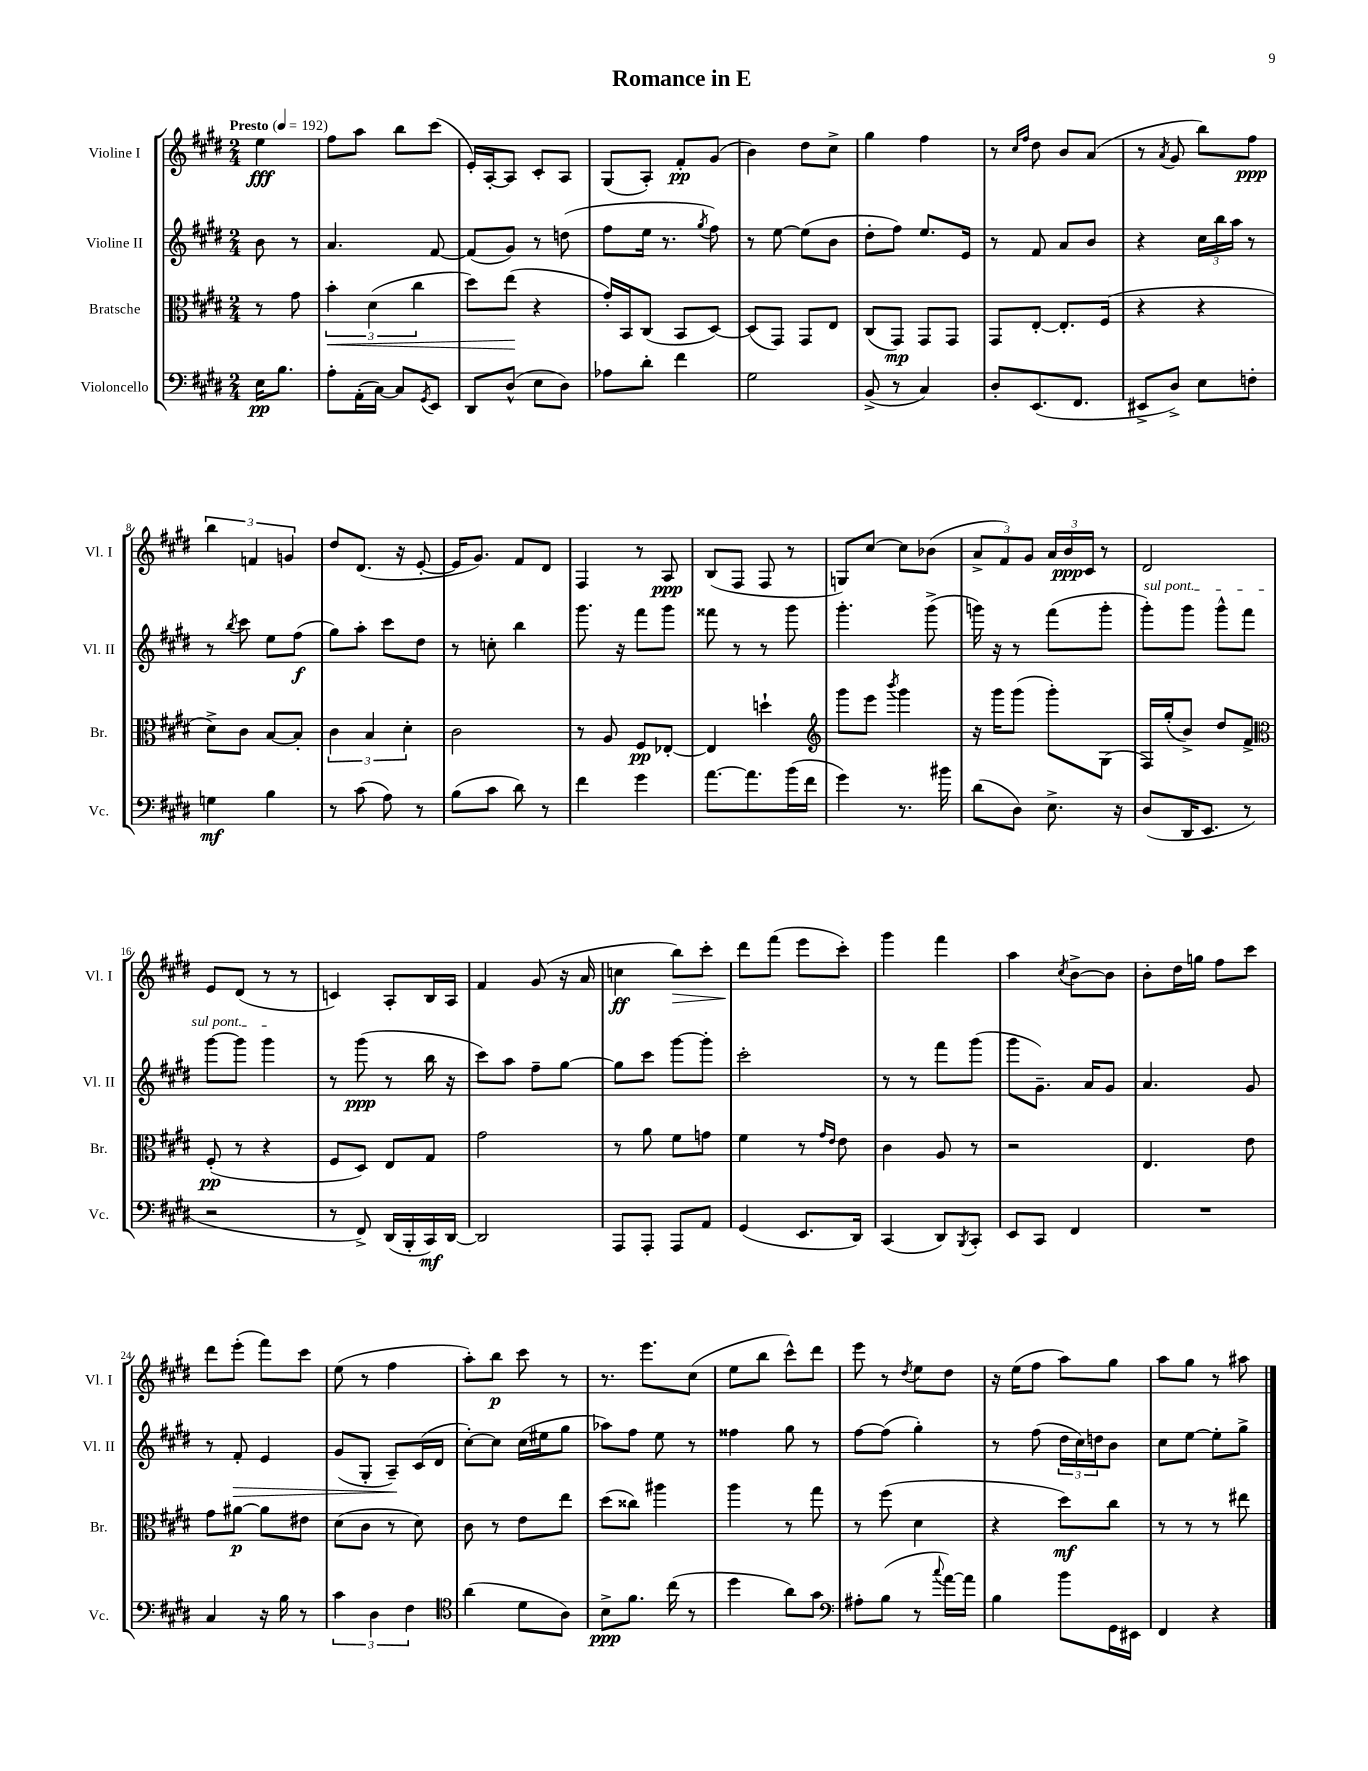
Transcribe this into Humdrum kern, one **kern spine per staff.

**kern	**kern	**kern	**kern
*staff4	*staff3	*staff2	*staff1
*clefF4	*clefC3	*clefG2	*clefG2
*k[f#c#g#d#]	*k[f#c#g#d#]	*k[f#c#g#d#]	*k[f#c#g#d#]
*M2/4	*M2/4	*M2/4	*M2/4
*MM192	*MM192	*MM192	*MM192
16E	8r	8b	4ee
8.B	.	.	.
.	8g#	8r	.
=	=	=	=
8A'	6b'	4.a	8ff#
(16AA'	.	.	8aa
.	(6d#	.	.
[16C#)	.	.	.
8C#]	.	.	8bb
.	6cc#	.	.
8qGG#	.	.	.
8EE	.	[8f#	(8ccc#
=	=	=	=
8DD#	8dd#)	(8f#]	16e')
.	.	.	[16A'
(8D#^^	(8ee	8g#)	8A]
8E	4r	8r	8c#'
8D#)	.	(8dd	8A
=	=	=	=
8A-	16g#')	8ff#	(8G#
.	16BB	.	.
8d#'	(8C#	16ee	8A')
.	.	8.r	.
4f#	8BB	.	8f#'
.	.	8qgg#	.
.	[8D#)	8ff#)	(8g#
=	=	=	=
2G#	(8D#]	8r	4b)
.	8GG#)	[8ee	.
.	8GG#	(8ee]	8dd#
.	8E	8b	8cc#^
=	=	=	=
(8BB^	(8C#	8dd#'	4gg#
8r	8GG#)	8ff#)	.
4C#)	8GG#	8.ee	4ff#
.	8GG#	.	.
.	.	16e	.
=	=	=	=
8D#'	8GG#	8r	8r
.	.	.	16qqcc#
.	.	.	16qqff#
(8.EE	[8E'	8f#	8dd#
.	8.E']	8a	8b
8.FF#	.	.	.
.	.	8b	(8a
.	(16F#	.	.
=	=	=	=
8EE#^	4r	4r	8r
.	.	.	8qa
8D#^)	.	.	8g#
8E	4r	24cc#	8bb)
.	.	24bb	.
.	.	24aa	.
8F'	.	8r	8ff#
=	=	=	=
4G	8d#^)	8r	6bb
.	.	8qbb	.
.	8c#	8ccc#	.
.	.	.	6f
4B	[8B	8ee	.
.	.	.	6g
.	8B']	(8ff#	.
=	=	=	=
8r	6c#	8gg#)	8dd#
(8c#	.	8aa'	(8.d#
.	6B	.	.
8A)	.	8ccc#	.
.	.	.	16r
.	6d#'	.	.
8r	.	8dd#	[8e'
=	=	=	=
(8B	2c#	8r	16e]
.	.	.	8.g#)
8c#	.	8cc'	.
8d#)	.	4bb	8f#
8r	.	.	8d#
=	=	=	=
4f#	8r	8.ggg#	4F#
.	8A	.	.
.	.	16r	.
4g#	8F#	8fff#	8r
.	[8E-'	8ggg#	8A
=	=	=	=
[8.a	4E-]	8fff##	(8B
.	.	8r	8F#
8.a]	.	.	.
.	4dd`	8r	8F#
(16b	.	8ggg#	8r
16f#	.	.	.
=	=	=	=
*	*clefG2	*	*
4g#)	8ggg#	4.ggg#'	8G)
.	8eee	.	[8cc#
.	8qbbb	.	.
8.r	4ggg#	.	8cc#]
.	.	(8ggg#^	(8b-
16b#	.	.	.
=	=	=	=
(8d#	16r	16ggg)	12a^
.	16ggg#	16r	.
.	.	.	12f#)
8D#)	(8ggg#	8r	.
.	.	.	12g#
8.E^	8ggg#')	(8fff#	24a
.	.	.	24b
.	.	.	24c#
.	(8G#	8ggg'	8r
16r	.	.	.
=	=	=	=
(8D#	16F#)	8ggg#')	2d#
.	(16gg#'	.	.
16DD#	8b^)	8ggg#	.
8.EE	.	.	.
.	8dd#	8ggg#^^	.
8r	8f#^	8fff#	.
=	=	=	=
*	*clefC3	*	*
2r	(8F#'	[8ggg#	8e
.	8r	8ggg#]	(8d#
.	4r	4ggg#	8r
.	.	.	8r
=	=	=	=
8r	8F#	8r	4c)
8FF#^)	8D#)	(8ggg#	.
(16DD#	8E	8r	8A'
16BBB'	.	.	.
16CC#)	8G#	16bb	16B
[16DD#	.	16r	16A
=	=	=	=
2DD#]	2g#	8ccc#)	4f#
.	.	8aa	.
.	.	8ff#~	(8g#
.	.	[8gg#	16r
.	.	.	16a
=	=	=	=
8AAA	8r	8gg#]	4cc
8AAA'	8a	8ccc#	.
8AAA	8f#	[8ggg#	8bb)
8AA	8g	8ggg#']	8ccc#'
=	=	=	=
(4GG#	4f#	2ccc#'	8ddd#
.	.	.	(8fff#
8.EE	8r	.	8eee
.	16qqg#	.	.
.	16qqe	.	.
.	8e	.	8ccc#')
16DD#)	.	.	.
=	=	=	=
(4CC#	4c#	8r	4ggg#
.	.	8r	.
8DD#)	8A	8fff#	4fff#
8qBBB	.	.	.
8CC#'	8r	(8ggg#	.
=	=	=	=
8EE	2r	8ggg#	4aa
8CC#	.	8.g#~)	.
.	.	.	8qcc#
4FF#	.	.	[8b^
.	.	16a	.
.	.	8g#	8b]
=	=	=	=
2r	4.E	4.a	8b'
.	.	.	16dd#
.	.	.	16gg
.	.	.	8ff#
.	8e	8g#	8ccc#
=	=	=	=
4C#	8g#	8r	8ddd#
.	[8a#	8f#'	(8eee'
16r	8a#]	4e	8fff#)
16B	.	.	.
8r	8e#	.	8ccc#
=	=	=	=
6c#	(8d#	(8g#	(8ee
.	8c#	8G#'	8r
6D#	.	.	.
.	8r	8A~)	4ff#
6F#	.	.	.
.	8d#)	(16c#	.
.	.	16d#	.
=	=	=	=
*clefC4	*	*	*
(4a	8c#	[8cc#')	8aa')
.	8r	8cc#]	8bb
8d#	8e	(16cc#	8ccc#
.	.	16ee#	.
8A)	8ee	8gg#	8r
=	=	=	=
8B^	(8dd#	8aa-)	8.r
8.f#	8cc##)	8ff#	.
.	.	.	8.eee
.	4aa#	8ee	.
(16cc#	.	.	.
8r	.	8r	(8cc#
=	=	=	=
4dd#	4aa	4ff##	8ee
.	.	.	8bb
8a)	8r	8gg#	8ccc#^^)
8g#	8gg#	8r	8ddd#
=	=	=	=
*clefF4	*	*	*
8A#'	8r	[8ff#	8eee
(8B	(8ff#	(8ff#]	8r
.	.	.	8qdd#
8r	4d#	4gg#')	8ee
8qqcc#	.	.	.
[16a)	.	.	8dd#
16a]	.	.	.
=	=	=	=
4B	4r	8r	16r
.	.	.	(16ee
.	.	(8ff#	8ff#
8b	8dd#)	24dd#	8aa)
.	.	24cc#)	.
.	.	24dd	.
16GG#	8cc#	8b	8gg#
16EE#	.	.	.
=	=	=	=
4FF#	8r	8cc#	8aa
.	8r	[8ee	8gg#
4r	8r	8ee']	8r
.	8ee#	8gg#^	8aa#
==	==	==	==
*-	*-	*-	*-
